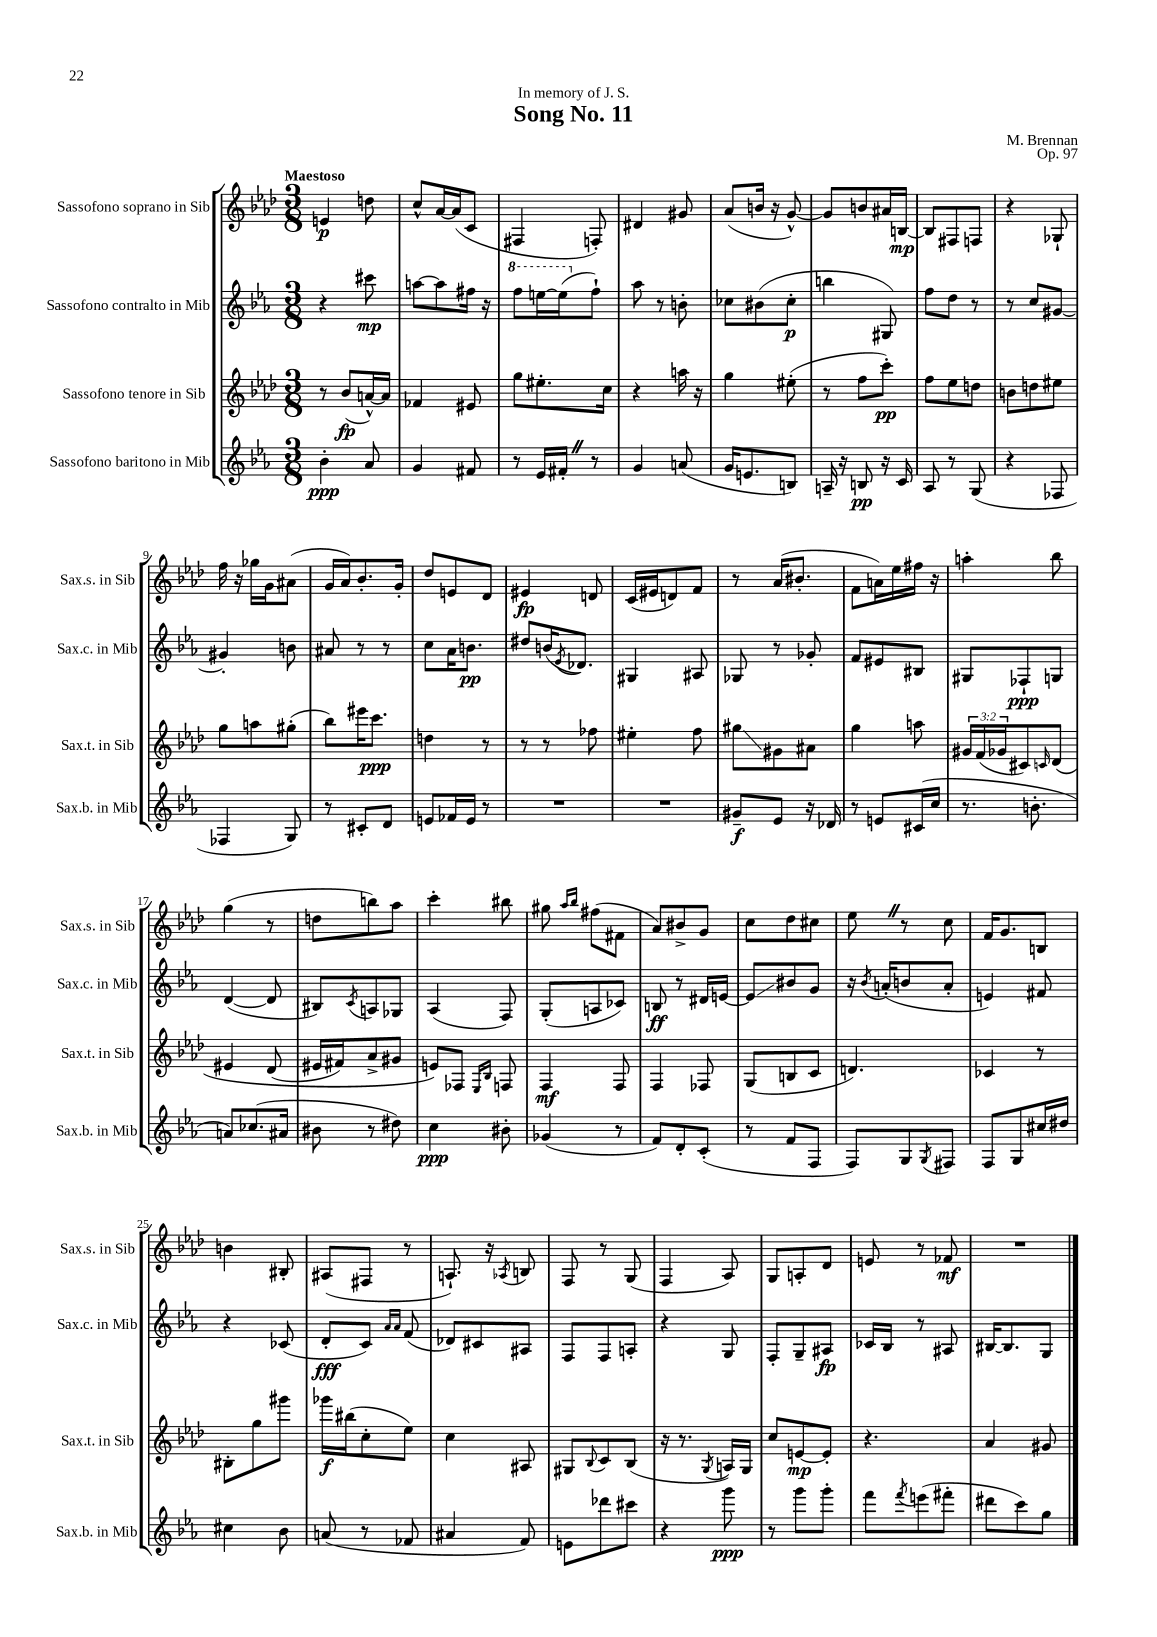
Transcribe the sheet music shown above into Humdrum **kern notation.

**kern	**kern	**kern	**kern
*staff4	*staff3	*staff2	*staff1
*clefG2	*clefG2	*clefG2	*clefG2
*k[b-e-a-]	*k[b-e-a-d-]	*k[b-e-a-]	*k[b-e-a-d-]
*M3/8	*M3/8	*M3/8	*M3/8
4b-'	8r	4r	4e
.	(8b-	.	.
8a-	[16a^^)	8ccc#	8dd
.	16a]	.	.
=	=	=	=
4g	4f-	[8aa	8cc^^
.	.	8aa]	[16a-
.	.	.	(16a-]
8f#	8e#	16ff#	8c
.	.	16r	.
=	=	=	=
8r	8gg	8fff	4F#
16e-	8.ee#'	[16eee	.
16f#'	.	(16eee]	.
8r	.	8ff`)	8F')
.	16cc	.	.
=	=	=	=
4g	4r	8aa-	4d#
.	.	8r	.
(8a	16aa	8b'	8g#
.	16r	.	.
=	=	=	=
16g	4gg	8cc-	(8a-
8.e	.	.	.
.	.	(8b#	16b
.	.	.	16r
8B)	(8ee#'	8cc-'	[8g^^)
=	=	=	=
16A~	8r	4bb	8g]
16r	.	.	.
8B	8ff	.	8b
16r	8ccc')	8G#)	16a#
16c	.	.	[16B
=	=	=	=
8A-	8ff	8ff	8B]
8r	8ee-	8dd	8F#
(8G	8dd	8r	8F
=	=	=	=
4r	8b	8r	4r
.	8dd	8cc	.
8F-	8ee#	[8g#	8G-`
=	=	=	=
4F-	8gg	4g#']	16ff
.	.	.	16r
.	8aa	.	16gg-
.	.	.	16g
8G)	(8gg#'	8b	(8a#
=	=	=	=
8r	8bb-)	8a#	16g
.	.	.	16a-)
8c#'	16eee#	8r	8.b-'
.	8.ccc	.	.
8d	.	8r	.
.	.	.	16g'
=	=	=	=
8e	4dd	8cc	8dd-
16f-	.	16a-	8e
16e	.	8.b	.
8r	8r	.	8d-
=	=	=	=
4.r	8r	8dd#	4e#
.	8r	(16b	.
.	.	8qe-	.
.	.	8.d-)	.
.	8ff-	.	8d
=	=	=	=
4.r	4ee#'	4G#	(16c
.	.	.	16e#
.	.	.	8d)
.	8ff	8A#	8f
=	=	=	=
8g#~	8gg#	8G-	8r
8e-	8g#	8r	(16a-
.	.	.	8.b#'
16r	8a#	8g-'	.
16d-	.	.	.
=	=	=	=
8r	4gg	8f	8f
8e	.	8e#	16a)
.	.	.	16ee-
(16c#	8aa	8B#	16ff#
16cc	.	.	16r
=	=	=	=
8.r	24g#	8G#	4aa'
.	(24f	.	.
.	24g-	.	.
.	8c#)	8F-`	.
8.b'	.	.	.
.	16qqc	.	.
.	&(8d-	8G	8bb-
=	=	=	=
8a)	4e#	([4d	(4gg
(8.cc-	.	.	.
.	(8d-	8d]	8r
16a#	.	.	.
=	=	=	=
8b#	16e#	8B#)	8dd
.	16f#)	.	.
.	.	8qc	.
8r	8a-^	8A	8bb)
8dd#)	8g#	8G-	8aa-
=	=	=	=
4cc	8e&)	(4A-	4ccc'
.	8F-	.	.
.	16qqE-	.	.
.	16qqB-	.	.
8b#'	8F	8F)	8bb#
=	=	=	=
(4g-	4F	(8G'	8gg#
.	.	.	16qqaa-
.	.	.	16qqbb-
.	.	8A	(8ff#
8r	8F	8c-)	8f#
=	=	=	=
8f)	4F	8B	8a-)
8d'	.	8r	8b#^
(8c'	8F-	16d#	8g
.	.	[16e	.
=	=	=	=
8r	(8G	8e]	8cc
8f	8B	8b#	8dd-
8F	8c	8g	8cc#
=	=	=	=
8F)	4.d)	16r	8ee-
.	.	8qb-	.
.	.	(16a'	.
8G	.	8b	8r
8qG	.	.	.
8F#	.	8a'	8cc
=	=	=	=
8F	4c-	4e)	16f
.	.	.	8.g
8G	.	.	.
16cc#	8r	8f#	8B
16dd#	.	.	.
=	=	=	=
4cc#	8B#'	4r	4b
.	8gg	.	.
8b-	8ggg#	(8c-	8B#'
=	=	=	=
(8a	16ggg-	8d'	(8A#
.	(16bb#	.	.
8r	8cc'	8c)	8F#
.	.	16qqa-	.
.	.	16qqa-	.
8f-	8ee-)	(8f	8r
=	=	=	=
4a#	4cc	8d-)	8.A`)
.	.	8c#	.
.	.	.	16r
.	.	.	8qA-
8f)	8A#	8A#	8B
=	=	=	=
8e	8G#	8F	8F
.	8qqB-	.	.
8ddd-	8c	8F	8r
8ccc#	(8B-	8A'	(8G
=	=	=	=
4r	16r	4r	4F
.	8.r	.	.
.	8qG	.	.
8ggg	16A)	8G	8A-)
.	16G	.	.
=	=	=	=
8r	8cc	8F'	8G
8ggg	[8e	8G~	8A'
8ggg'	8e']	8A#	8d-
=	=	=	=
8fff	4.r	16c-	8e
.	.	16B-	.
8qfff	.	.	.
(8eee	.	8r	8r
8fff#'	.	8A#	8f-
=	=	=	=
8ddd#	4a-	[16B#	4.r
.	.	8.B#]	.
8ccc)	.	.	.
8gg	8g#	8G	.
==	==	==	==
*-	*-	*-	*-
